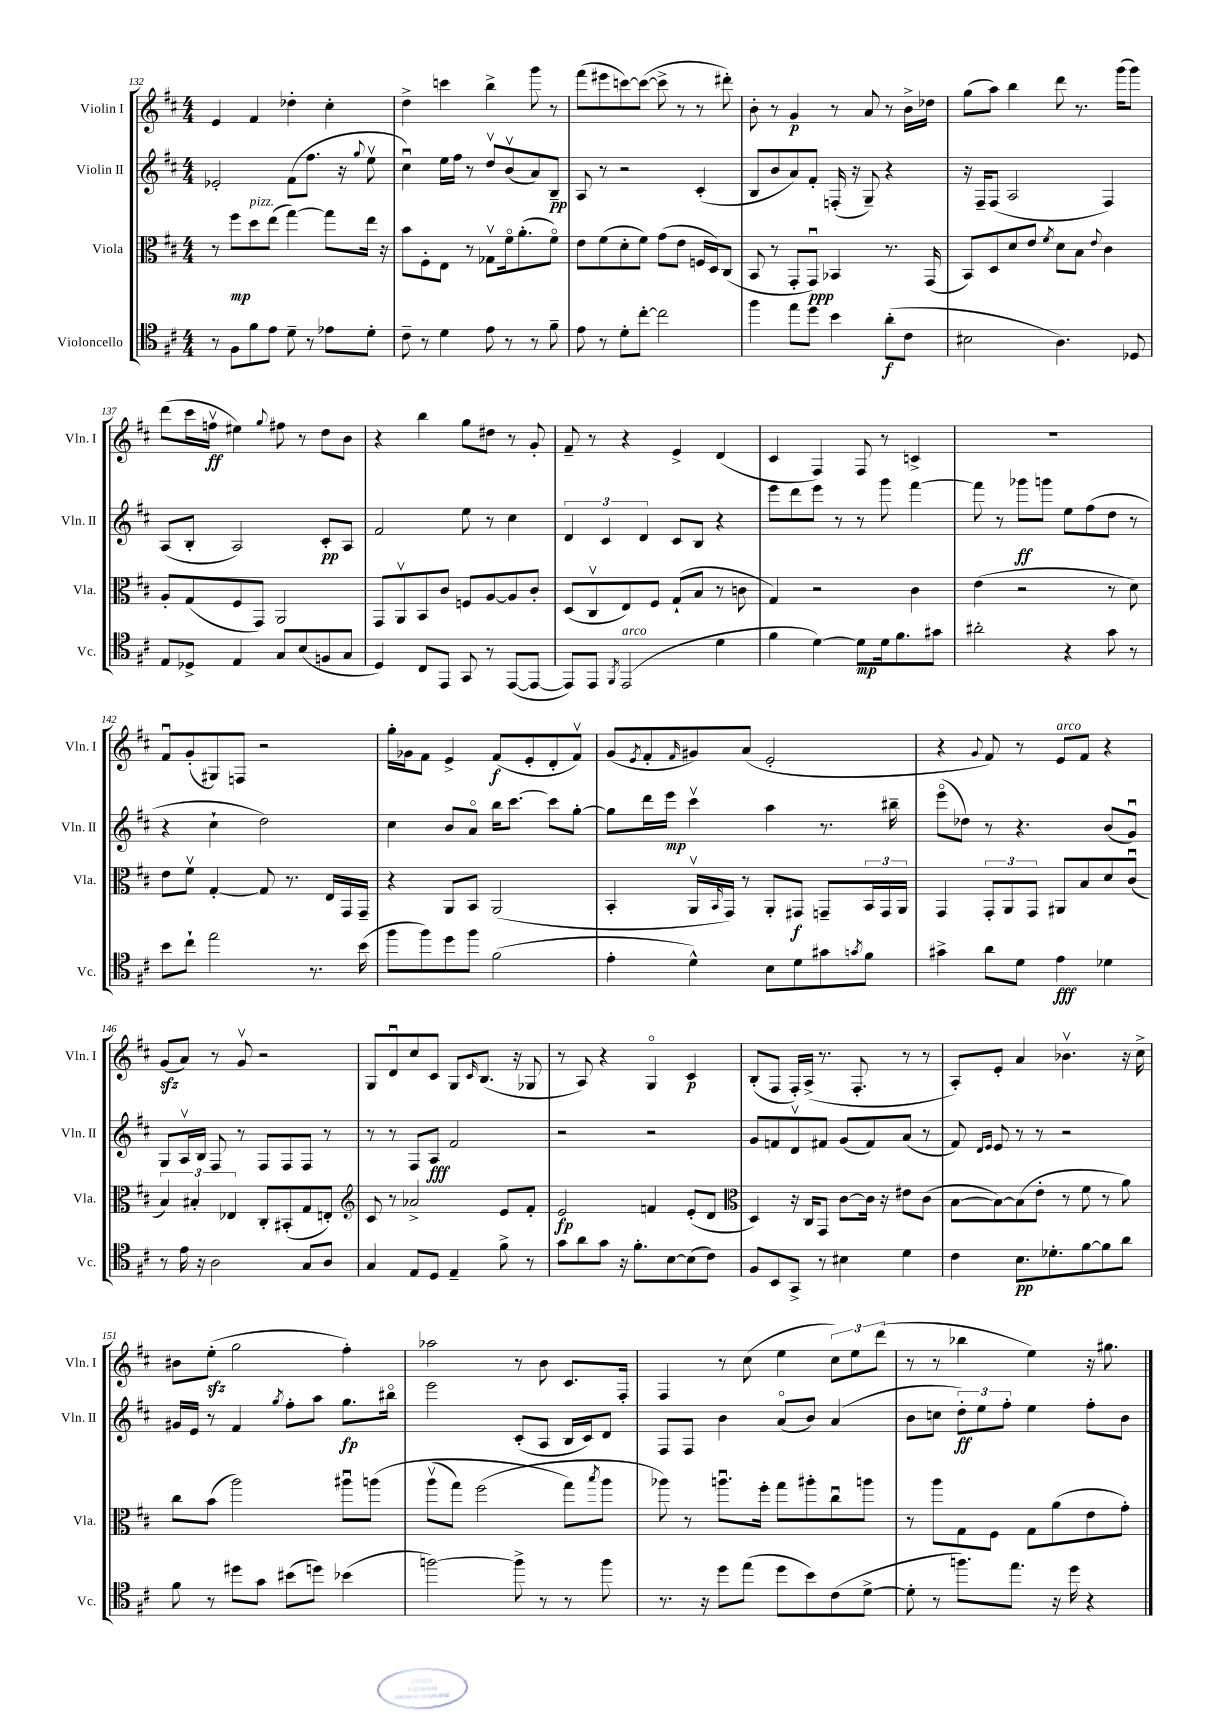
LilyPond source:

<<
\new StaffGroup <<
\new Staff = "s0" \with { instrumentName = "Violin I" shortInstrumentName = "Vln. I" } {
    \clef treble \key d \major \numericTimeSignature \time 4/4
    e'4 fis'4 des''4-. cis''4-. |
    d''4-> c'''4 b''4-> g'''8 r8 |
    fis'''8( eis'''8 c'''8~) c'''8~( c'''8-> r8 r8 dis'''8-.) |
    b'8-. r8 g'4\p r8 a'8 r8 b'16-> des''16 |
    g''8( a''8) b''4 d'''8 r8. g'''16( g'''8) |
    d'''8( cis'''16 f''16\upbow\ff eis''4) \appoggiatura { g''8 } fis''8 r8 d''8 b'8 |
    r4 b''4 g''8 dis''8 r8 g'8-. |
    fis'8-- r8 r4 e'4-> d'4( |
    cis'4 fis4) fis8 r8 c'4-> |
    R1 |
    fis'8\downbow g'8-.( gis8) f8 r2 |
    g''16-. ges'16 fis'8 e'4-> fis'8\f( e'8-. d'8-. fis'8\upbow) |
    g'8( \acciaccatura { e'8 } fis'8-. \grace { fis'16 } gis'8) a'8( e'2-. |
    r4 \appoggiatura { g'8 } fis'8) r8 e'8^\markup { \italic "arco" } fis'8 r4 |
    g'8\sfz( a'8) r8 g'8\upbow r2 |
    g8 d'8\downbow cis''8 cis'8 g8 \grace { cis'16 } b8.( r16 ges8 |
    r8 a8) r4 g4\flageolet cis'4\p |
    b8-.( fis8 fis16-.) a16->( r8. fis8.-. r8 r8 |
    a8-.) e'8-. a'4 bes'4.\upbow r16 cis''16-> |
    bis'8 e''8-.\sfz( g''2 fis''4-.) |
    aes''2 r8 b'8 cis'8. fis16-. |
    fis4 r8 cis''8( e''4 \tuplet 3/2 { cis''8) e''8 d'''8( } |
    r8 r8 bes''4 e''4) r16 gis''8. \bar "|." |
}
\new Staff = "s1" \with { instrumentName = "Violin II" shortInstrumentName = "Vln. II" } {
    \clef treble \key d \major \numericTimeSignature \time 4/4
    ees'2-. fis'8( fis''8. r16 \appoggiatura { g''8 } e''8\upbow |
    cis''4\downbow) e''16 fis''16 r8 d''8\upbow b'8\upbow( a'8) b8--\pp |
    a8 r8 r2 cis'4-.( |
    b8 b'8 a'8) fis'8-. f16-.( r16 g8--) r4 |
    r16 fis16-- fis8( a2 fis4) |
    a8( b8-. a2) cis'8-.\pp a8 |
    fis'2 e''8 r8 cis''4 |
    \tuplet 3/2 { d'4 cis'4 d'4 } cis'8 b8 r4 |
    e'''8 d'''8 e'''8 r8 r8 g'''8 fis'''4~ |
    fis'''8 r8 ges'''8\ff g'''8 e''8 fis''8( d''8 r8 |
    r4 cis''4-! d''2) |
    cis''4 b'8 a'8\flageolet b''16 cis'''8.~ cis'''8 g''8~-. |
    g''8 d'''16 e'''16\mp cis'''4\upbow a''4 r8. bis''16-- |
    e'''8\flageolet( des''8) r8 r4. b'8( g'8\downbow) |
    g8 a16\upbow b16 fis8 r8 fis8 fis8 fis8 r8 |
    r8 r8 fis8 a8\fff fis'2 |
    r2 r2 |
    g'8 f'8 d'8\upbow fis'8 g'8( fis'8) a'8( r8 |
    fis'8) \grace { d'16 e'16 } e'8 r8 r8 r2 |
    gis'16 e'16 r8 fis'4 \acciaccatura { g''8 } fis''8-. a''8 g''8.\fp bis''16\flageolet |
    e'''2 cis'8-.( a8 b16 cis'16) d'8 |
    fis8 fis8 b'4 a'8\flageolet( b'8) a'4( |
    b'8 c''8 \tuplet 3/2 { d''8-.\ff) e''8 fis''8-. } e''4 fis''8-. b'8 \bar "|." |
}
\new Staff = "s2" \with { instrumentName = "Viola" shortInstrumentName = "Vla." } {
    \clef alto \key d \major \numericTimeSignature \time 4/4
    r8 fis''8\mp d''8^\markup { \italic "pizz." } e''8( g''4~) g''8 e''16 r16 |
    b'8 fis8-. e8 r8 ges8\upbow fis'16\flageolet a'8.-.( fis'8\flageolet) |
    e'8 fis'8( d'8-. fis'8) g'8( e'8 f16 d16) cis8( |
    b,8 r8 g,8-. g,8\downbow\ppp) bes,4 r8. g,16( |
    b,8) d8 d'8 e'8 \acciaccatura { fis'8 } d'8 b8 \appoggiatura { e'8 } cis'4 |
    a8-. g8( fis8 g,8) a,2 |
    g,8 a,8\upbow b,8 cis'8 f8 a8~ a8 cis'8-. |
    d8( cis8\upbow e8) fis8 g8-!( b8 r8 c'8 |
    g4) r2 cis'4 |
    e'4( r2 r8 d'8) |
    e'8 fis'8\upbow g4~-. g8 r8. e16 g,16 g,16-- |
    r4 a,8 b,8 a,2( |
    b,4-. a,16\upbow \grace { b,16 } g,16) r8 a,8-. gis,8\f g,8-- \tuplet 3/2 { b,16 g,16 a,16 } |
    g,4 \tuplet 3/2 { g,8-. a,8 g,8 } ais,8 b8 d'8 cis'8\downbow( |
    \tuplet 3/2 { b4) bis4-. ees4 } cis8-. bis,8-.( g8 e8-.) |
    \clef treble cis'8 r8 aes'2-> e'8 fis'8-. |
    e'2\fp f'4 e'8-.( d'8 |
    \clef alto d4) r16 cis16 g,8 cis'8~ cis'16 r16 eis'8 cis'8( |
    b8~ b8~) b8( e'8-. r8 fis'8 r8 a'8) |
    cis''8 b'8( a''2) ais''8\downbow a''8\( |
    a''8\upbow( g''8) fis''2( g''8\) \acciaccatura { b''8 } a''8 |
    aes''8) r8 a''8.\downbow fis''16-. g''8 ais''8-. cis''8\downbow a''8 |
    r8 a''8 g8 fis8 g8 a'8( e'8 g'8-.) \bar "|." |
}
\new Staff = "s3" \with { instrumentName = "Violoncello" shortInstrumentName = "Vc." } {
    \clef tenor \key d \major \numericTimeSignature \time 4/4
    r8 fis8 fis'8 e'8 d'8-- r8 ees'8 d'8-. |
    cis'8-- r8 d'4 e'8 r8 r8 fis'8-- |
    e'8 r8 d'8-. cis''8~-. cis''2 |
    fis''4 e''8 d''8 b'4 a'8-.\f( cis'8 |
    bis2 a4.) des8 |
    e8 des8-> e4 g8 b8( f8 g8 |
    d4) cis8 e,8 g,8 r8 e,8~( e,8~ |
    e,8) e,8 \acciaccatura { fis,8 } e,2^\markup { \italic "arco" }( d'4 |
    fis'4 d'4~) d'8\mp d'16 fis'8. gis'8 |
    ais'2-. r4 g'8 r8 |
    b'8 cis''8-! e''2 r8. b'16( |
    fis''8 fis''8) d''8 fis''8 fis'2( |
    e'4-. d'4-^) b8 d'8 gis'8 \acciaccatura { g'8 } fis'8 |
    gis'4-> a'8 d'8 e'4\fff des'4 |
    r8 e'16 r16 a2 g8 a8 |
    g4 e8 d8 e4-- fis'8-> r8 |
    g'8 a'8 g'8 r16 fis'8.-. b8~ b8( cis'8) |
    fis8 b,8 g,8-> r8 bis4 d'4 |
    cis'4 b8.\pp des'8.-. fis'8~ fis'8 a'8 |
    fis'8 r8 dis''8 g'8 bis'8( d''8) bes'4( |
    f''2~) f''8-> r8 r8 f''8 |
    r8. r16 d''8 e''8( d''8 b'8) cis'8( d'8~-> |
    d'8-. r8 f''8.) e''8. r16 d''16 r4 \bar "|." |
}
>>
>>
\layout { \context { \Score currentBarNumber = #132 } }
